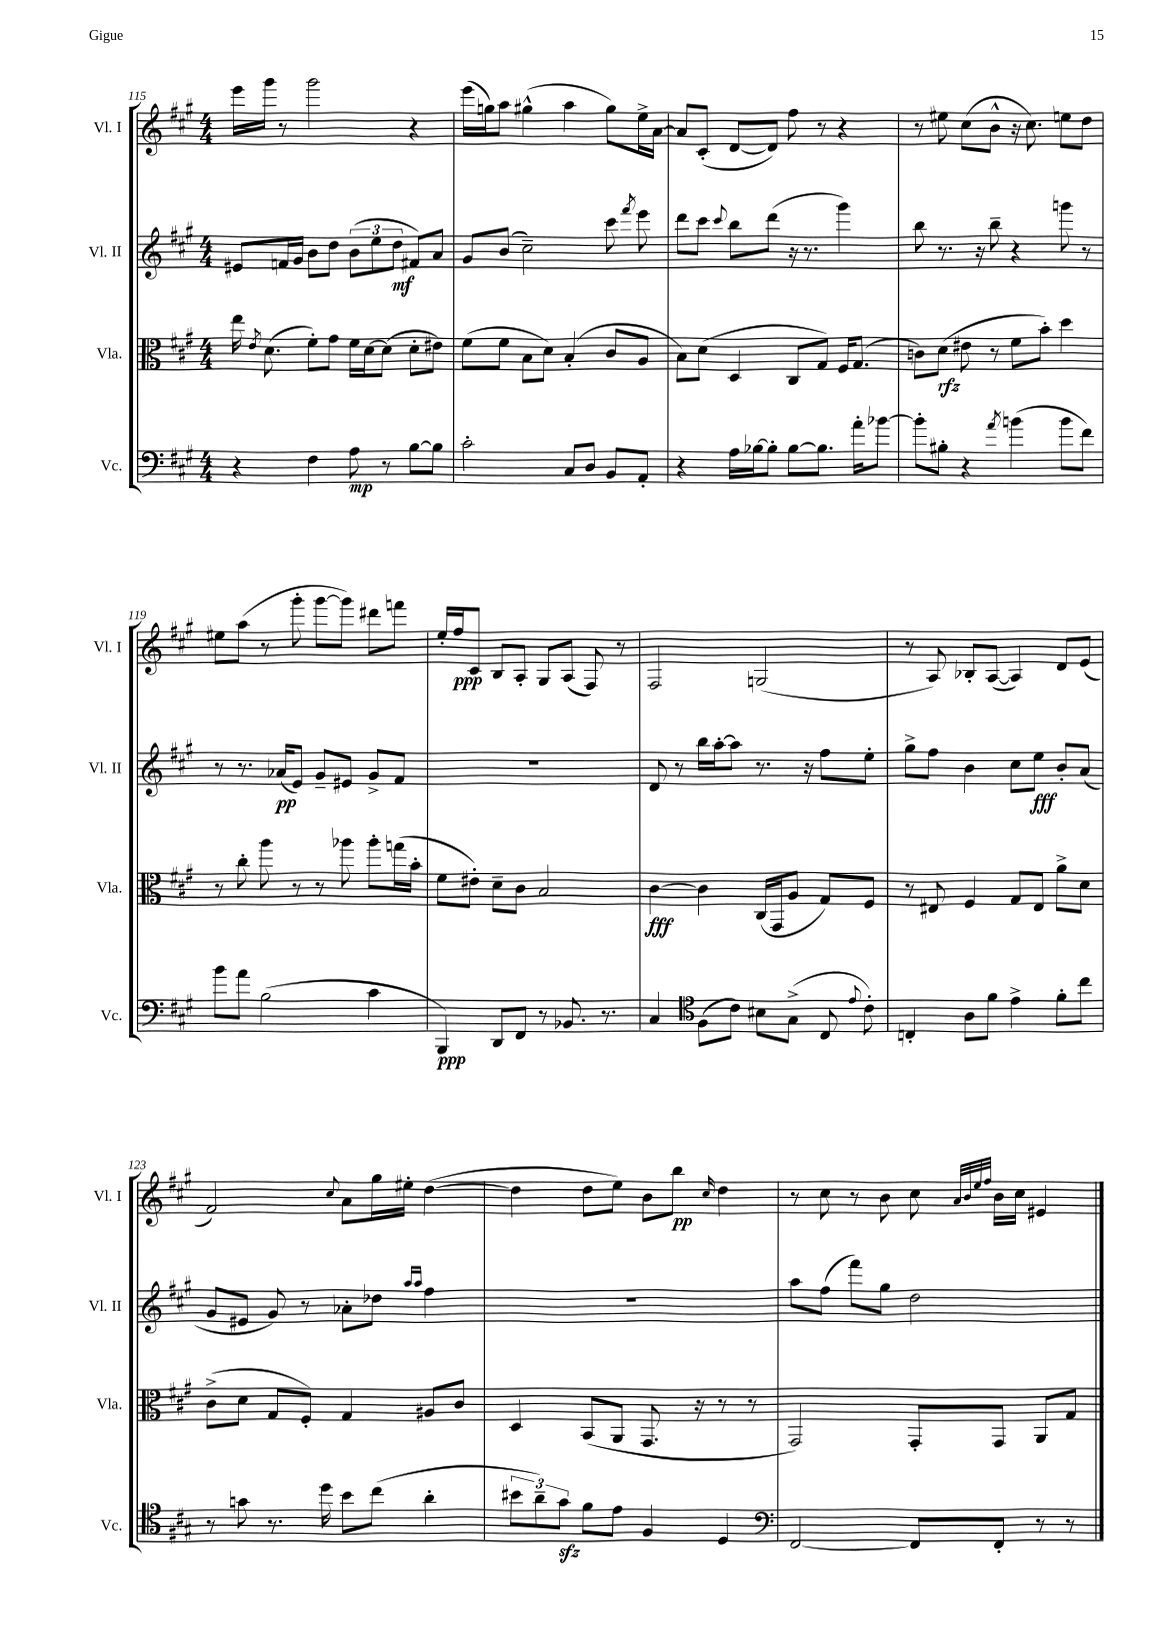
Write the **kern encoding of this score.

**kern	**kern	**kern	**kern
*staff4	*staff3	*staff2	*staff1
*clefF4	*clefC3	*clefG2	*clefG2
*k[f#c#g#]	*k[f#c#g#]	*k[f#c#g#]	*k[f#c#g#]
*M4/4	*M4/4	*M4/4	*M4/4
4r	16ee\	8e#/L	16eee\LL
.	8qe/	.	.
.	(8.d\	.	16ggg#\JJ
.	.	16f/L	8r
.	.	16g#/JJ	.
4F#\	8f#'\L)	8b\L	2ggg#\
.	8g#\J	8dd\J	.
8A\	16f#\LL	(12b\L	.
.	[16d\J	.	.
.	.	12ee\	.
8r	(8d\]J	.	.
.	.	12dd\J	.
[8B\L	8d'\L	8f#/L)	4r
8B\]J	8e#\J)	8a/J	.
=	=	=	=
2c#'\	(8f#\L	8g#/L	(16eee\LL
.	.	.	16gg\J)
.	8f#\J	(8b/J	8aa\J
.	8B\L	2cc#~\)	(4gg#^^\
.	8d\J)	.	.
8C#/L	(4B'/	.	4aa\
8D/J	.	.	.
8BB/L	8c#/L	8ccc#\	8gg#\L)
.	.	8qfff#/	.
8AA'/J	8A/J	8eee\	16ee^\L
.	.	.	[16a\JJ
=	=	=	=
4r	8B\L)	8ddd\L	8a/]L
.	(8d\J	8ccc#\J	(8c#'/J
.	.	8qqccc#/	.
16A\LL	4D/	8bb\L	[8d/L
[16B-\J	.	.	.
8B-'\]J	.	(8ddd\J	8d/]J)
[8B-\L	8C#/L	16r	8ff#\
.	.	8.r	.
8.B-\]J	8G#/J)	.	8r
.	16F#/LK	4ggg#\)	4r
16a'\LK	(8.G#/J	.	.
[8b-\J	.	.	.
=	=	=	=
8b-'\]L	8c\L)	8bb\	8r
8B#'\J	(8d\J	8.r	8ee#\
4r	8e#\	.	(8cc#\L
.	.	16r	.
.	8r	8bb~\	8b^^\J
8qa/	.	.	.
(4b\	8f#\L	4r	16r
.	.	.	8.cc#\)
.	8b'\J)	.	.
8b\L	4dd\	8ggg\	8ee\L
8f#\J)	.	8r	8dd\J
=	=	=	=
8b\L	8r	8r	8ee#\L
8a\J	8cc#'\	8.r	(8aa\J
(2B\	8aa\	.	8r
.	.	(16a-/LK	.
.	8r	8e/J)	8ggg#'\
.	8r	8g#~/L	[8ggg#\L
.	8aa-\	8e#/J	8ggg#\]J)
4c#\	8aa-'\L	8g#^/L	8ddd#\L
.	(16gg\L	8f#/J	8fff\J
.	16b'\JJ	.	.
=	=	=	=
4BBB/)	8f#\L	1r	16ee'/LL
.	.	.	16ff#/J
.	8e#'\J)	.	8c#/J
8DD/L	8d~\L	.	8B/L
8FF#/J	8c#\J	.	8A'/J
8r	2B/	.	8G#/L
8.BB-/	.	.	(8A/J
.	.	.	8F#/)
8.r	.	.	.
.	.	.	8r
=	=	=	=
4C#/	[4c#\	8d/	2F#/
.	.	8r	.
*clefC4	*	*	*
(8F#\L	4c#\]	16bb\LL	.
.	.	[16aa'\J	.
8c#\J)	.	8aa\]J	.
8B#\L	(16C#/LL	8.r	(2G/
.	16GG#/J	.	.
(8G#^\J	8A/J	.	.
.	.	16r	.
8C#/	8G#/L)	8ff#\L	.
8qqe/	.	.	.
8c#'\)	8F#/J	8ee'\J	.
=	=	=	=
4C'/	8r	8gg#^\L	8r
.	8E#/	8ff#\J	8A/)
8A\L	4F#/	4b\	8B-'/L
8f#\J	.	.	([8A/J
4e^\	8G#/L	8cc#\L	4A/])
.	8E#/J	8ee\J	.
8f#'\L	8a^\L	8b'/L	8d/L
8cc#\J	8d\J	(8a/J	(8e/J
=	=	=	=
8r	(8c#^\L	8g#/L	2f#/)
8g\	8d\J	8e#/J	.
8.r	8G#/L	8g#/)	.
.	8F#'/J)	8r	.
16dd\	.	.	.
.	.	.	8qqcc#/
8b\L	4G#/	8a-'\L	8a\L
(8cc#\J	.	8dd-\J	16gg#\L
.	.	.	16ee#'\JJ
.	.	16qqaa/LL	.
.	.	16qqaa/JJ	.
4a'\	8A#/L	4ff#\	([4dd\
.	8c#/J	.	.
=	=	=	=
12b#\L	4D/	1r	4dd\]
12a~\)	.	.	.
12g#\J	.	.	.
8f#\L	(8BB/L	.	8dd\L
8e\J	8AA/J	.	8ee\J)
4F#/	8.GG#/	.	8b\L
.	.	.	8bb\J
.	16r	.	.
.	.	.	16qqcc#/
4D/	8r	.	4dd\
.	8r	.	.
=	=	=	=
*clefF4	*	*	*
[2FF#/	2GG#/)	8aa\L	8r
.	.	(8ff#\J	8cc#\
.	.	8fff#\L)	8r
.	.	8gg#\J	8b\
8FF#/]L	8GG#'/L	2dd\	8cc#\
.	.	.	32qqa/LLL
.	.	.	32qqb/
.	.	.	32qqee/
.	.	.	32qqff#/JJJ
8FF#'/J	8GG#/J	.	16b\LL
.	.	.	16cc#\JJ
8r	8AA/L	.	4e#/
8r	8G#/J	.	.
==	==	==	==
*-	*-	*-	*-
